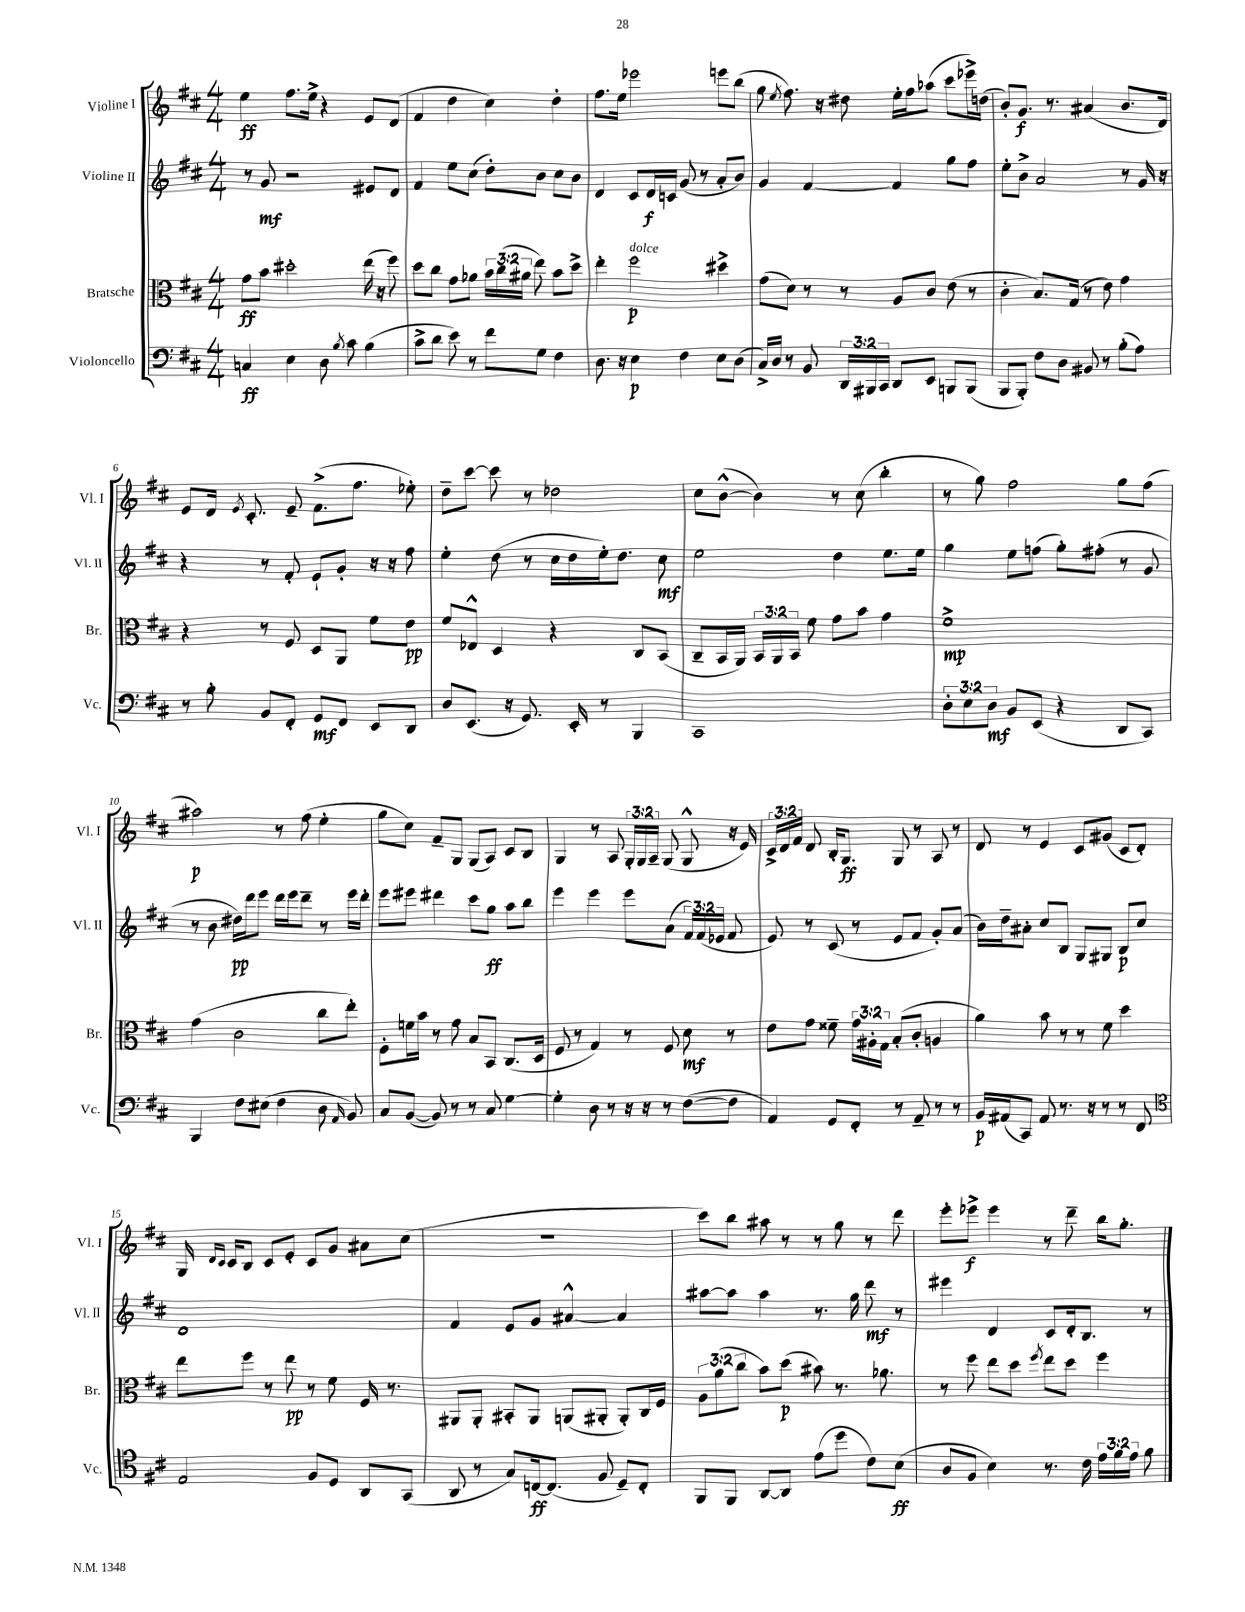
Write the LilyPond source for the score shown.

<<
\new StaffGroup <<
\new Staff = "s0" \with { instrumentName = "Violine I" shortInstrumentName = "Vl. I" } {
    \clef treble \key d \major \numericTimeSignature \time 4/4 \override Staff.TupletNumber.text = #tuplet-number::calc-fraction-text
    \autoBeamOff e''4\ff fis''8.[ e''16]-> r4 e'8[ d'8]( |
    fis'4 d''4 cis''4) d''4-. |
    fis''8.[ e''16] ees'''2 e'''8[ b''8]( |
    g''8 \acciaccatura { e''8 } fis''8.) r16 dis''8 e''16[-. fis''16 aes''8]( cis'''8[ ees'''16->) d''16]( |
    b'8[-.) g'8.]\f r8. ais'4( b'8.[ d'16]) |
    e'8[ d'16] \acciaccatura { e'8 } cis'8.-. e'8-- fis'8.[->( fis''8.] ees''8-.) |
    d''8[-- cis'''8]~ cis'''8 r8 des''2 |
    cis''8[ b'8]~-^( b'4) r8 cis''8( b''4-. |
    r8 g''8) fis''2 g''8[ fis''8]( |
    ais''2\p) r8 fis''8( e''4-. |
    g''8[ cis''8]) fis'8[-- g8] g8[( a8]) cis'8[ b8] |
    g4 r8 a8 \tuplet 3/2 { g16[-. g16 a16]-- } g8( g8-^ r16 e'16) |
    \tuplet 3/2 { cis'16[-> d'16 fis'16] } d'8 b16[-. g8.]\ff g8 r8 a8 r8 |
    d'8 r8 e'4 cis'8[ gis'8]( cis'8[ d'8]-.) |
    g16 \grace { d'16[ cis'16] } cis'16[ b8] cis'8[ e'8]-. cis'8[ g'8] ais'8[ cis''8]( |
    R1 |
    cis'''8[) b''8] ais''8 r8 r8 g''8 r8 d'''8 |
    e'''8[-. ees'''8]->\f ees'''4 r8 d'''8-- b''16[ g''8.]-. \bar "|." |
}
\new Staff = "s1" \with { instrumentName = "Violine II" shortInstrumentName = "Vl. II" } {
    \clef treble \key d \major \numericTimeSignature \time 4/4 \override Staff.TupletNumber.text = #tuplet-number::calc-fraction-text
    \autoBeamOff r8 g'8\mf r2 eis'8[ d'8] |
    fis'4 e''8[ cis''8]( d''8[-.) b'8] cis''8[ b'8] |
    d'4 cis'8[ d'16\f c'16] g'8( r8 a'8[-. b'8]) |
    g'4 fis'4~ fis'4 g''8[ fis''8] |
    e''8[-. b'8]-> a'2 r8 g'16 r16 |
    r4 r8 fis'8-. e'8[-! g'8]-. r16 r16 fis''8 |
    e''4-. d''8( r8 cis''16[ d''16 e''16-.) d''8.] cis''8\mf |
    e''2 d''4 e''8.[ e''16] |
    g''4 e''8[ f''8]( g''8[-.) fis''8]-.( r8 g'8 |
    r8 b'8 dis''16[\pp) d'''16 e'''8] d'''16[ e'''16 d'''8]-- r8 e'''16[ d'''16]-. |
    e'''8[ eis'''8] dis'''4 cis'''8[ g''8]\ff a''8[ b''8] |
    e'''4 e'''4 e'''8[ a'8]( \tuplet 3/2 { fis'16[) fis'16( ees'16] } fis'8 |
    e'8) r8 cis'8( r8 e'8[ fis'8] g'8[-.) a'8]( |
    b'16[) d''16-- ais'8]-. cis''8[ b8] g8[ gis8] b8[\p cis''8] |
    d'1 |
    fis'4 e'8[ g'8] ais'4~-^ ais'4 |
    ais''8[~ ais''8] ais''4 r8. g''16 d'''8\mf r8 |
    eis'''4 d'4 cis'8[ d'16-. b8.] r8 \bar "|." |
}
\new Staff = "s2" \with { instrumentName = "Bratsche" shortInstrumentName = "Br." } {
    \clef alto \key d \major \numericTimeSignature \time 4/4 \override Staff.TupletNumber.text = #tuplet-number::calc-fraction-text
    \autoBeamOff g'8[\ff b'8] dis''2-. e''16( r16 fis''8) |
    d''8[ cis''8] g'8[ aes'8] \tuplet 3/2 { b'16[ cis''16( ais'16] } e''8) b'8[ d''8]-> |
    e''4-. fis''2\p^\markup { \italic "dolce" } dis''4-> |
    g'8[( d'8]) r8 r8 a8[ cis'8] e'8( r8 |
    cis'4-. b8.[) g16]( r8 e'8) g'4 |
    r4 r8 fis8 d8[ a,8] fis'8[ e'8]\pp |
    fis'8[ ees8]-^ d4 r4 cis8[ b,8]( |
    cis8[-- b,16 a,16]) \tuplet 3/2 { b,16[ a,16 b,16] } fis'8 g'8[ b'8] g'4 |
    fis'1->\mp |
    g'4( cis'2 cis''8[ e''8]-.) |
    fis8[-. f'16 b'16] r8 g'8 b8[ b,8] cis8.[( d16] |
    fis8 r8 g4) r8 fis8 d'8\mf r8 |
    e'8[ g'8] fisis'8-- \tuplet 3/2 { g'16[ ais16-. g16] } b8[-.( cis'8]-. a4 |
    a'4) b'8 r8 r8 fis'8 d''4 |
    e''8[ fis''8] r8 e''8\pp r8 fis'8 fis16 r8. |
    ais,8[ ais,8]-. bis,8[-. ais,8] a,8[( ais,8]-. ais,8[-.) cis16 fis16] |
    \tuplet 3/2 { a8[ a'8( cis''8] } b'8[) d''8]\p( bis'8) r8. aes'8. |
    r8 fis''8 e''8[ d''8] \acciaccatura { fis''8 } e''8[ d''8] fis''4 \bar "|." |
}
\new Staff = "s3" \with { instrumentName = "Violoncello" shortInstrumentName = "Vc." } {
    \clef bass \key d \major \numericTimeSignature \time 4/4 \override Staff.TupletNumber.text = #tuplet-number::calc-fraction-text
    \autoBeamOff c4\ff e4 d8 \acciaccatura { b8 } cis'8 b4( |
    cis'8[-> d'8] e'8) r8 fis'8[ g8] fis4 |
    d8. r16 e4\p fis4 e8[ d8]( |
    cis16[->) d16] r8 b,8 \tuplet 3/2 { d,16[ bis,,16 cis,16] } d,8[ e,8] b,,8[ b,,8]( |
    b,,8[ b,,8]-.) fis8[ d8] bis,8 r8 b8[-.( a8]) |
    r8 b8-. b,8[ fis,8]-. g,8[\mf fis,8] e,8[ d,8] |
    d8[ e,8.]( r16 g,8.) e,16-. r8 b,,4 |
    cis,1 |
    \tuplet 3/2 { d8[-. e8 d8]\mf } b,8[ e,8]( r4 d,8[ cis,8]) |
    b,,4 fis8[ eis8]( fis4 d8 \grace { a,16 } b,8) |
    cis8[ b,8]~( b,8) r8 r8 cis8 g4~ |
    g4-. d8 r8 r16 r16 r8 fis8[~( fis8] |
    a,4) g,8[ fis,8]-. r8 a,8-- r8 r8 |
    b,16[\p ais,16( cis,8]) ais,8 r8. r16 r8 r8 fis,8 |
    \clef tenor e2 fis8[ d8] a,8[ g,8]( |
    a,8 r8 g8[) c16~\ff c8.]( fis8 d8[--) c8]-. |
    fis,8[ fis,8] a,8[~ a,8] e'8[( d''8] cis'8[) b8]\ff( |
    a8[ fis8] b4) r8. cis'16 \tuplet 3/2 { e'16[ fis'16 e'16] } fis'8 \bar "|." |
}
>>
>>
